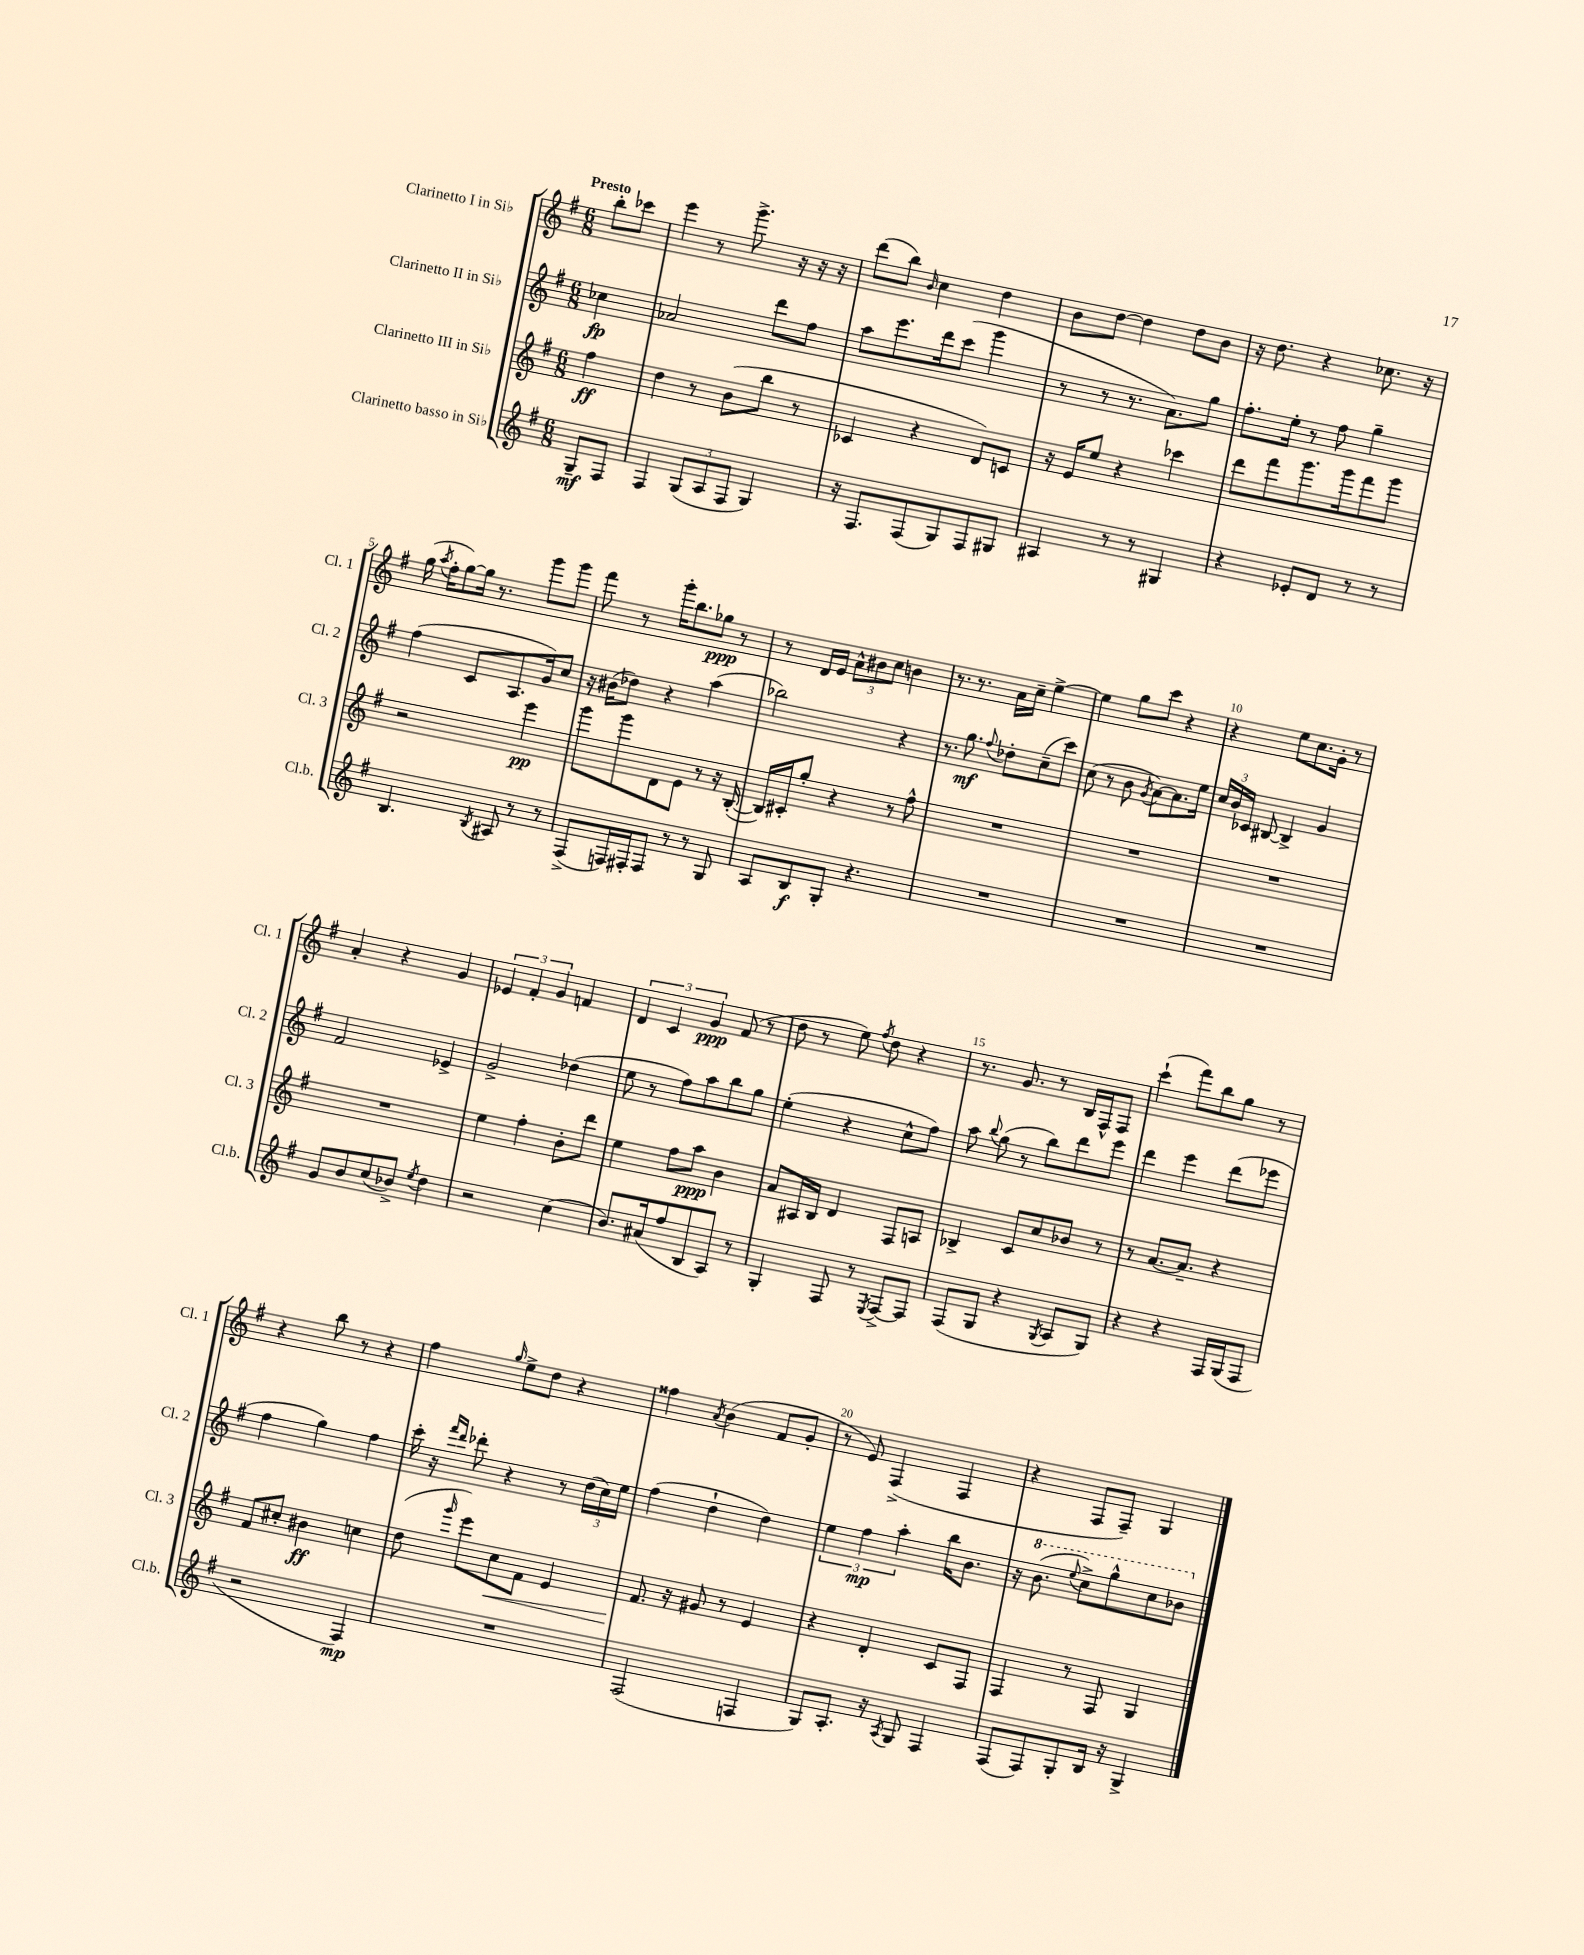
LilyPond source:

<<
\new StaffGroup <<
\new Staff = "s0" \with { instrumentName = "Clarinetto I in Sib" shortInstrumentName = "Cl. 1" } {
    \clef treble \key g \major \numericTimeSignature \time 6/8 \partial 4 \tempo "Presto"
    \autoBeamOff b''8[-. ces'''8] |
    e'''4 r8 g'''8.-> r16 r16 r16 |
    d'''8[( b''8]) \grace { b'16 } c''4 d''4 |
    b'8[ d''8]~ d''4 d''8[ b'8] |
    r16 d''8. r4 ces''8. r16 |
    g''16( \acciaccatura { a''8 } fis''16[-. g''8~) g''16] r8. g'''8[ g'''8] |
    fis'''8 r8 g'''16[-. b''8. ges''8]\ppp r8 |
    r8 d'16[ e'16] \tuplet 3/2 { a'8[-^ bis'8 c''8] } b'4 |
    r8. r8. a'16[ c''16]-- e''4~-> |
    e''4 g''8[ c'''8] r4 |
    r4 e''8[ c''8. g'16]-. r8 |
    a'4-. r4 g'4 |
    \tuplet 3/2 { ees'4 fis'4-. g'4 } f'4 |
    \tuplet 3/2 { d'4 c'4 g'4\ppp } fis'8( r8 |
    d''8 r8 e''8) \acciaccatura { fis''8 } d''8 r4 |
    r8. g'8. r8 b16[ fis16-^ fis8] |
    c'''4-!( fis'''8[) b''8 g''8] r8 |
    r4 b''8 r8 r4 |
    fis''4 \grace { g''16 } e''8[-> d''8] r4 |
    fisis''4 \acciaccatura { a'8 } b'4( fis'8[ g'8]-. |
    r8 e'8) fis4->( fis4 |
    r4 fis8[ fis8]--) g4 \bar "|." |
}
\new Staff = "s1" \with { instrumentName = "Clarinetto II in Sib" shortInstrumentName = "Cl. 2" } {
    \clef treble \key g \major \numericTimeSignature \time 6/8 \partial 4
    \autoBeamOff ces''4\fp |
    aes'2 d'''8[ fis''8] |
    a''8[ e'''8. d'''16 c'''8]( g'''4 |
    r8 r8 r8. a'8.[) g''8] |
    fis''8.[-. e''16]-. r8 fis''8 g''4-- |
    fis''4( c'8[ a8. g'16) c''8] |
    r16 bis'16[( des''8]) r4 a''4( |
    bes''2) r4 |
    r8. g''8.\mf \appoggiatura { fis''8 } des''8[-. c''8--( c'''8]) |
    c''8( r8 b'8 \acciaccatura { g'8 } a'8[~) a'8. e''16] |
    \tuplet 3/2 { c''16[ b'16 ces'16] } bis8~ bis4-> g'4 |
    fis'2 ees'4-> |
    g'2-> des''4( |
    e''8 r8 fis''8[) a''8 b''8 g''8] |
    e''4-.( r4 c''8[-^ fis''8]) |
    a''8 \appoggiatura { b''8 } g''8( r8 b''8[) d'''8 e'''8] |
    d'''4 e'''4 d'''8[( ees'''8] |
    fis''4 g''4) fis''4 |
    c'''16-. r16 \grace { fis'''16[ d'''16] } des'''8-. r4 r8 \tuplet 3/2 { d''16[( c''16) e''16] } |
    fis''4( d''4-! d''4) |
    \tuplet 3/2 { e''4 fis''4\mp a''4-. } b''16[ b'8.] |
    r16 \ottava #1 b''8.( \appoggiatura { e'''8 } c'''8[->) g'''8-^ c'''8 bes''8] \ottava #0 \bar "|." |
}
\new Staff = "s2" \with { instrumentName = "Clarinetto III in Sib" shortInstrumentName = "Cl. 3" } {
    \clef treble \key g \major \numericTimeSignature \time 6/8 \partial 4
    \autoBeamOff fis''4\ff |
    d''4 r8 b'8[( b''8] r8 |
    ces'4 r4 d'8[) c'8] |
    r16 e'16[ e''8] r4 ces'''4 |
    d'''8[ fis'''8 g'''8. g'''16 fis'''8 g'''8] |
    r2 e'''4\pp |
    g'''8[ g'''8 d'8 e'8] r8 r16 b16~-.( |
    b16[) cis'16-. g''8]-. r4 r8 fis''8-^ |
    R2. |
    R2. |
    R2. |
    R2. |
    e''4 fis''4-. b'8[-. d'''8] |
    e''4 fis''8[ a''8]\ppp b'4 |
    a'8[ ais16 b16] d'4 fis8[ a8] |
    bes4-> c'8[ c''8 bes'8] r8 |
    r8 a'8.[~ a'8.]-- r4 |
    fis'8[ cis''8]-. bis'4\ff c''4 |
    d''8( \grace { g'''16 } e'''8[) c''8\< fis'8] e'4 |
    fis'8.\! r16 gis'8 r8 e'4 |
    r4 d'4-. c'8[ fis8] |
    fis4 r8 fis8 g4 \bar "|." |
}
\new Staff = "s3" \with { instrumentName = "Clarinetto basso in Sib" shortInstrumentName = "Cl.b." } {
    \clef treble \key g \major \numericTimeSignature \time 6/8 \partial 4
    \autoBeamOff g8[--\mf fis8] |
    fis4 \tuplet 3/2 { g8[( a8 fis8] } g4) |
    r16 fis8.[ fis8( g8) fis8 gis8] |
    ais4 r8 r8 gis4 |
    r4 ees'8[-. d'8] r8 r8 |
    b4. \acciaccatura { b8 } ais8 r8 r8 |
    fis8[->( f16) fis16-. fis8] r8 r8 g8 |
    a8[ b8\f g8]-. r4. |
    R2. |
    R2. |
    R2. |
    g'8[ b'8 c''8( bes'8]->) \acciaccatura { e''8 } d''4 |
    r2 c''4( |
    b'8.[) ais'16( fis''8 b8 a8]) r8 |
    g4-. fis8 r8 \acciaccatura { e8 } fis8[~-> fis8] |
    fis8[( g8] r4 \acciaccatura { g8 } a8[ g8]) |
    r4 r4 fis16[ g16( fis8] |
    r2 fis4\mp) |
    R2. |
    fis2( f4 |
    g8[) a8.]-. r16 \acciaccatura { a8 } g8 fis4 |
    fis8[( fis8) g8-. b16] r16 g4-> \bar "|." |
}
>>
>>
\layout { \context { \Score \override BarNumber.break-visibility = ##(#f #t #t) barNumberVisibility = #(every-nth-bar-number-visible 5) } }
